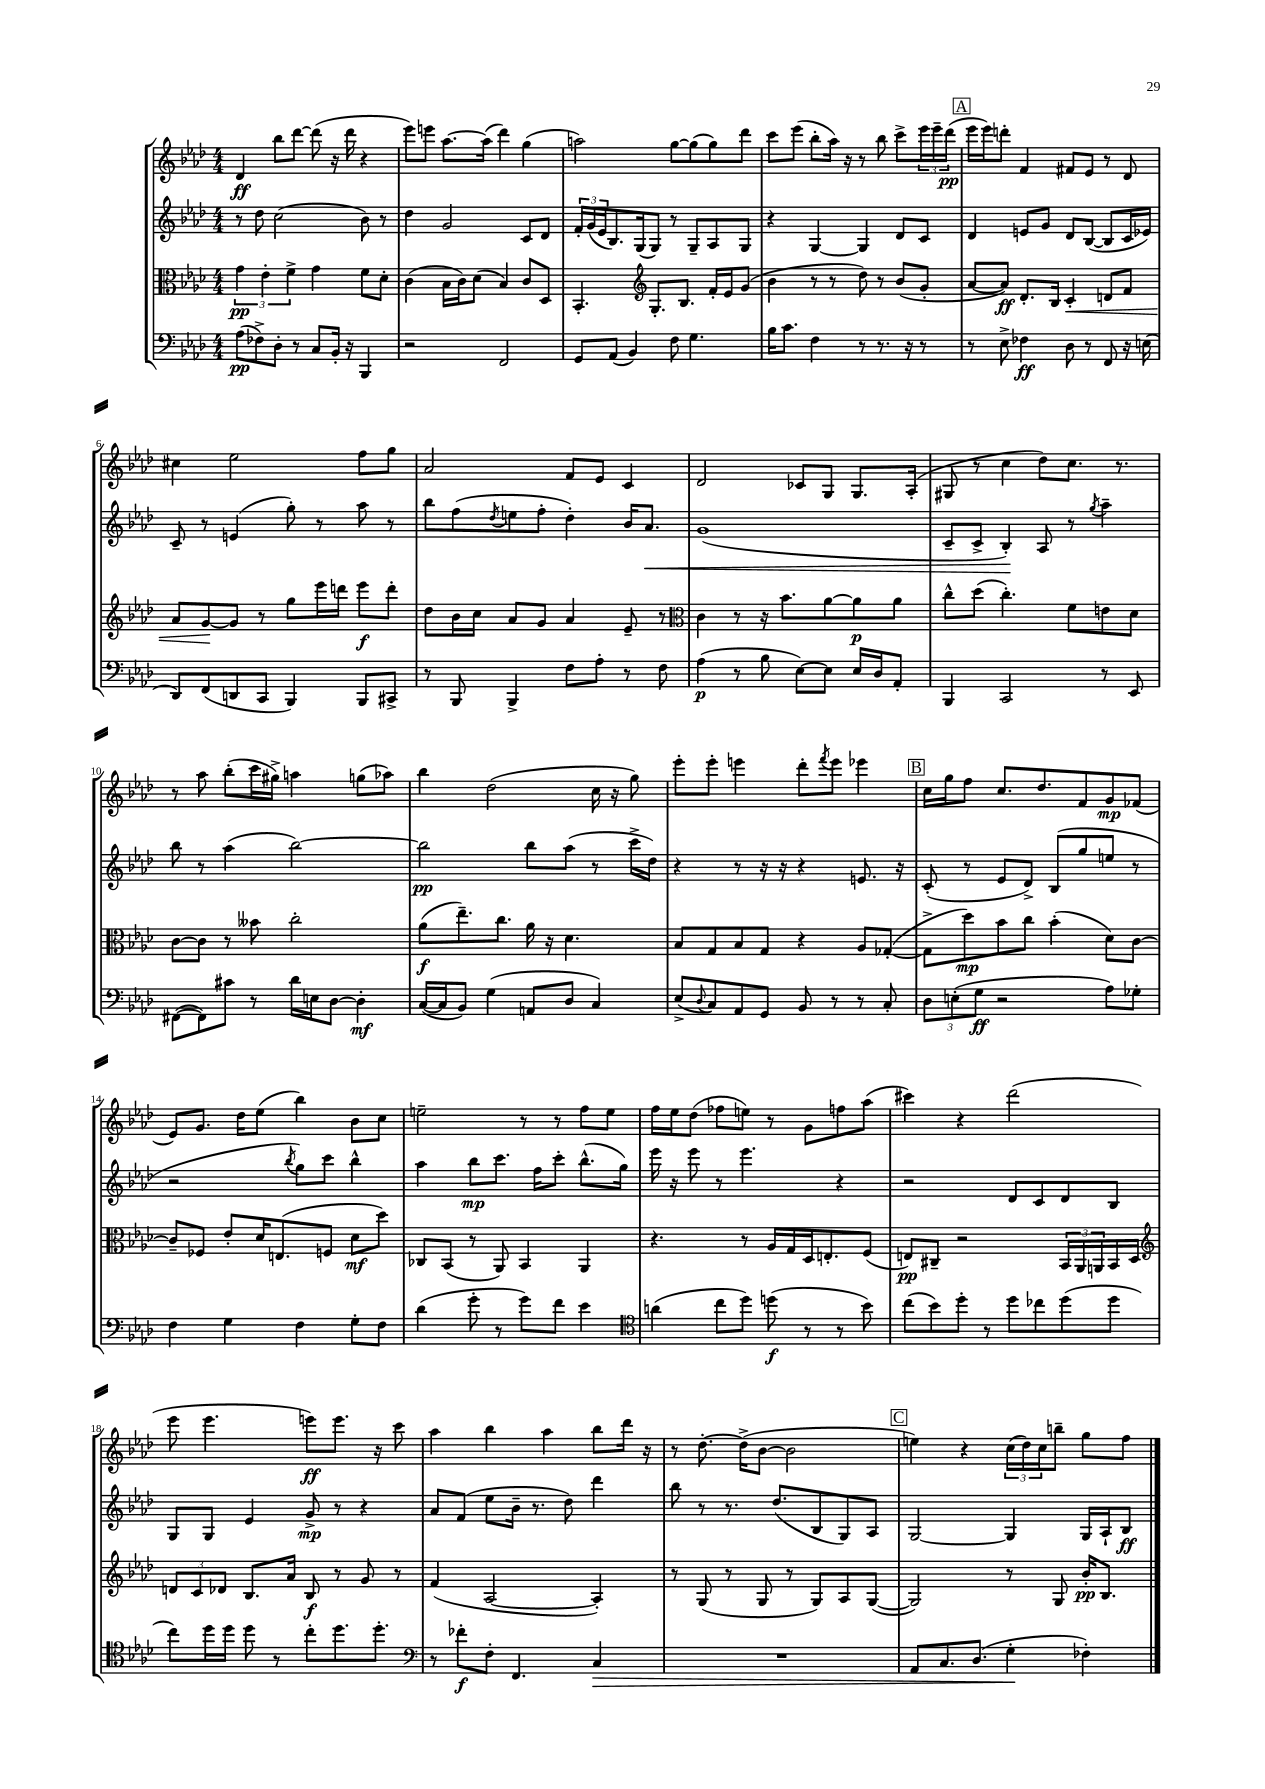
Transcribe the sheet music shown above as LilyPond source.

<<
\new StaffGroup <<
\new Staff = "s0" {
    \clef treble \key aes \major \numericTimeSignature \time 4/4
    des'4\ff bes''8 des'''8~ des'''8( r16 des'''16 r4 |
    ees'''8) e'''8 aes''8.~ aes''16( des'''4) g''4( |
    a''2) g''8~ g''8( g''8) des'''8 |
    c'''8 ees'''8( bes''8-. aes''16) r16 r8 bes''8 c'''8-> \tuplet 3/2 { ees'''16 ees'''16-- des'''16\pp( } |
    \mark \markup { \box "A" } ees'''16 ees'''16) d'''8-. f'4 fis'8 ees'8 r8 des'8 |
    cis''4 ees''2 f''8 g''8 |
    aes'2 f'8 ees'8 c'4 |
    des'2 ces'8 g8 g8. aes16-.( |
    gis8 r8 c''4 des''8) c''8. r8. |
    r8 aes''8 bes''8-.( c'''16 gis''16->) a''4 g''8( aes''8) |
    bes''4 des''2( c''16 r16 g''8) |
    ees'''8-. ees'''8-. e'''4 des'''8-. \acciaccatura { f'''8 } e'''8 ees'''4 |
    \mark \markup { \box "B" } c''16 g''16 f''8 c''8. des''8. f'8 g'8\mp fes'8( |
    ees'8) g'8. des''16 ees''8( bes''4) bes'8 c''8 |
    e''2-- r8 r8 f''8 e''8 |
    f''16 ees''16 des''8( fes''8 e''8) r8 g'8 f''8 aes''8( |
    cis'''4) r4 des'''2( |
    ees'''8 ees'''4. e'''8\ff) e'''8. r16 c'''8 |
    aes''4 bes''4 aes''4 bes''8 des'''16 r16 |
    r8 des''8.~-. des''16->( bes'8~ bes'2 |
    \mark \markup { \box "C" } e''4) r4 \tuplet 3/2 { c''16( des''16) c''16 } b''8-- g''8 f''8 \bar "|." |
}
\new Staff = "s1" {
    \clef treble \key aes \major \numericTimeSignature \time 4/4
    r8 des''8 c''2( bes'8) r8 |
    des''4 g'2 c'8 des'8 |
    \tuplet 3/2 { f'16-. g'16( ees'16 } bes8.) g16( g8) r8 g8-- aes8 g8 |
    r4 g4~ g4 des'8 c'8 |
    \mark \markup { \box "A" } des'4 e'8 g'8 des'8 bes8~( bes8 c'16 ees'16) |
    c'8-- r8 e'4( g''8-.) r8 aes''8 r8 |
    bes''8 f''8( \acciaccatura { des''8 } e''8 f''8-. des''4-.) bes'16 aes'8.\< |
    g'1( |
    c'8-- c'8-> bes4-.\!) aes8 r8 \acciaccatura { g''8 } aes''4-- |
    bes''8 r8 aes''4( bes''2~) |
    bes''2\pp bes''8 aes''8( r8 c'''16-> des''16) |
    r4 r8 r16 r16 r4 e'8. r16 |
    \mark \markup { \box "B" } c'8-.( r8 ees'8 des'8->) bes8( g''8 e''8 r8 |
    r2 \acciaccatura { bes''8 } g''8) c'''8 bes''4-^ |
    aes''4 bes''8\mp c'''8. f''16 c'''8-. bes''8.-^( g''16) |
    ees'''16 r16 ees'''8 r8 ees'''4. r4 |
    r2 des'8 c'8 des'8 bes8 |
    g8 g8 ees'4 g'8->\mp r8 r4 |
    aes'8 f'8( ees''8 bes'16-- r8. des''8) des'''4 |
    bes''8 r8 r8. des''8.( bes8 g8) aes8 |
    \mark \markup { \box "C" } g2~ g4 g16 aes16-! bes8\ff \bar "|." |
}
\new Staff = "s2" {
    \clef alto \key aes \major \numericTimeSignature \time 4/4
    \tuplet 3/2 { g'4\pp ees'4-. f'4-> } g'4 f'8 des'8-. |
    c'4( bes16 c'16) des'8( bes4) c'8 des8 |
    bes,4.-. \clef treble g8.-. bes8. f'16-. ees'16 g'8( |
    bes'4 r8 r8 des''8) r8 bes'8( g'8-. |
    \mark \markup { \box "A" } aes'8~ aes'8\ff) des'8.-. bes16 c'4-.\< d'8 f'8 |
    aes'8 g'8~\! g'8 r8 g''8 ees'''16 d'''16 ees'''8\f d'''8-. |
    des''8 bes'16 c''16 aes'8 g'8 aes'4 ees'8-- r8 |
    \clef alto c'4 r8 r16 bes'8. aes'8~ aes'8\p aes'8 |
    c''8-^ des''8( c''4.-.) f'8 e'8 des'8 |
    c'8~ c'8 r8 beses'8 c''2-. |
    aes'8\f( ees''8.--) c''8. aes'16 r16 des'4. |
    bes8 g8 bes8 g8 r4 aes8 ges8~-.( |
    \mark \markup { \box "B" } ges8-> des''8\mp) bes'8 c''8 bes'4-.( des'8) c'8~ |
    c'8-- fes8 ees'8-. des'16 e8.( f8 des'8\mf des''8) |
    ces8 bes,8( r8 aes,8) bes,4 aes,4 |
    r4. r8 aes16 g16 des16 e8.-. f8( |
    e8\pp) cis8-- r2 \tuplet 3/2 { bes,16 aes,16 a,16 } bes,16 des16 |
    \clef treble \tuplet 3/2 { d'8 c'8 des'8 } bes8. aes'16 bes8\f r8 g'8 r8 |
    f'4( aes2~ aes4-.) |
    r8 g8( r8 g8 r8 g8) aes8 g8~( |
    \mark \markup { \box "C" } g2) r8 g8 bes'16-.\pp bes8. \bar "|." |
}
\new Staff = "s3" {
    \clef bass \key aes \major \numericTimeSignature \time 4/4
    aes8\pp( fes8->) des8-. r8 c8 bes,16-. r16 bes,,4 |
    r2 f,2 |
    g,8 aes,8( bes,4) f8 g4. |
    bes16 c'8. f4 r8 r8. r16 r8 |
    \mark \markup { \box "A" } r8 ees8-> fes4\ff des8 r8 f,8 r16 e16( |
    des,8) f,8( d,8 c,8 bes,,4) bes,,8 cis,8-> |
    r8 bes,,8 bes,,4-> f8 aes8-. r8 f8 |
    aes4\p( r8 bes8 ees8~) ees8 ees16 des16 aes,8-. |
    bes,,4 c,2 r8 ees,8 |
    fis,8~( fis,8) cis'8 r8 des'16 e16 des8~ des4-.\mf |
    c16~( c16 bes,8) g4( a,8 des8 c4) |
    ees8->( \appoggiatura { des8 } c8) aes,8 g,8 bes,8 r8 r8 c8-. |
    \mark \markup { \box "B" } \tuplet 3/2 { des8 e8-.( g8\ff } r2 aes8) ges8-. |
    f4 g4 f4 g8-. f8 |
    des'4( g'8-. r8 g'8) f'8 ees'4 |
    \clef tenor a'4( c''8 des''8) d''8\f( r8 r8 bes'8) |
    c''8( bes'8) des''8-. r8 des''8 ces''8 des''8( des''8 |
    c''8) des''16 des''16 des''8 r8 c''8-. des''8. des''8.-. |
    \clef bass r8 fes'8-.\f f8-. f,4. c4\> |
    R1 |
    \mark \markup { \box "C" } aes,8 c8. des8.( g4-.\! fes4-.) \bar "|." |
}
>>
>>
